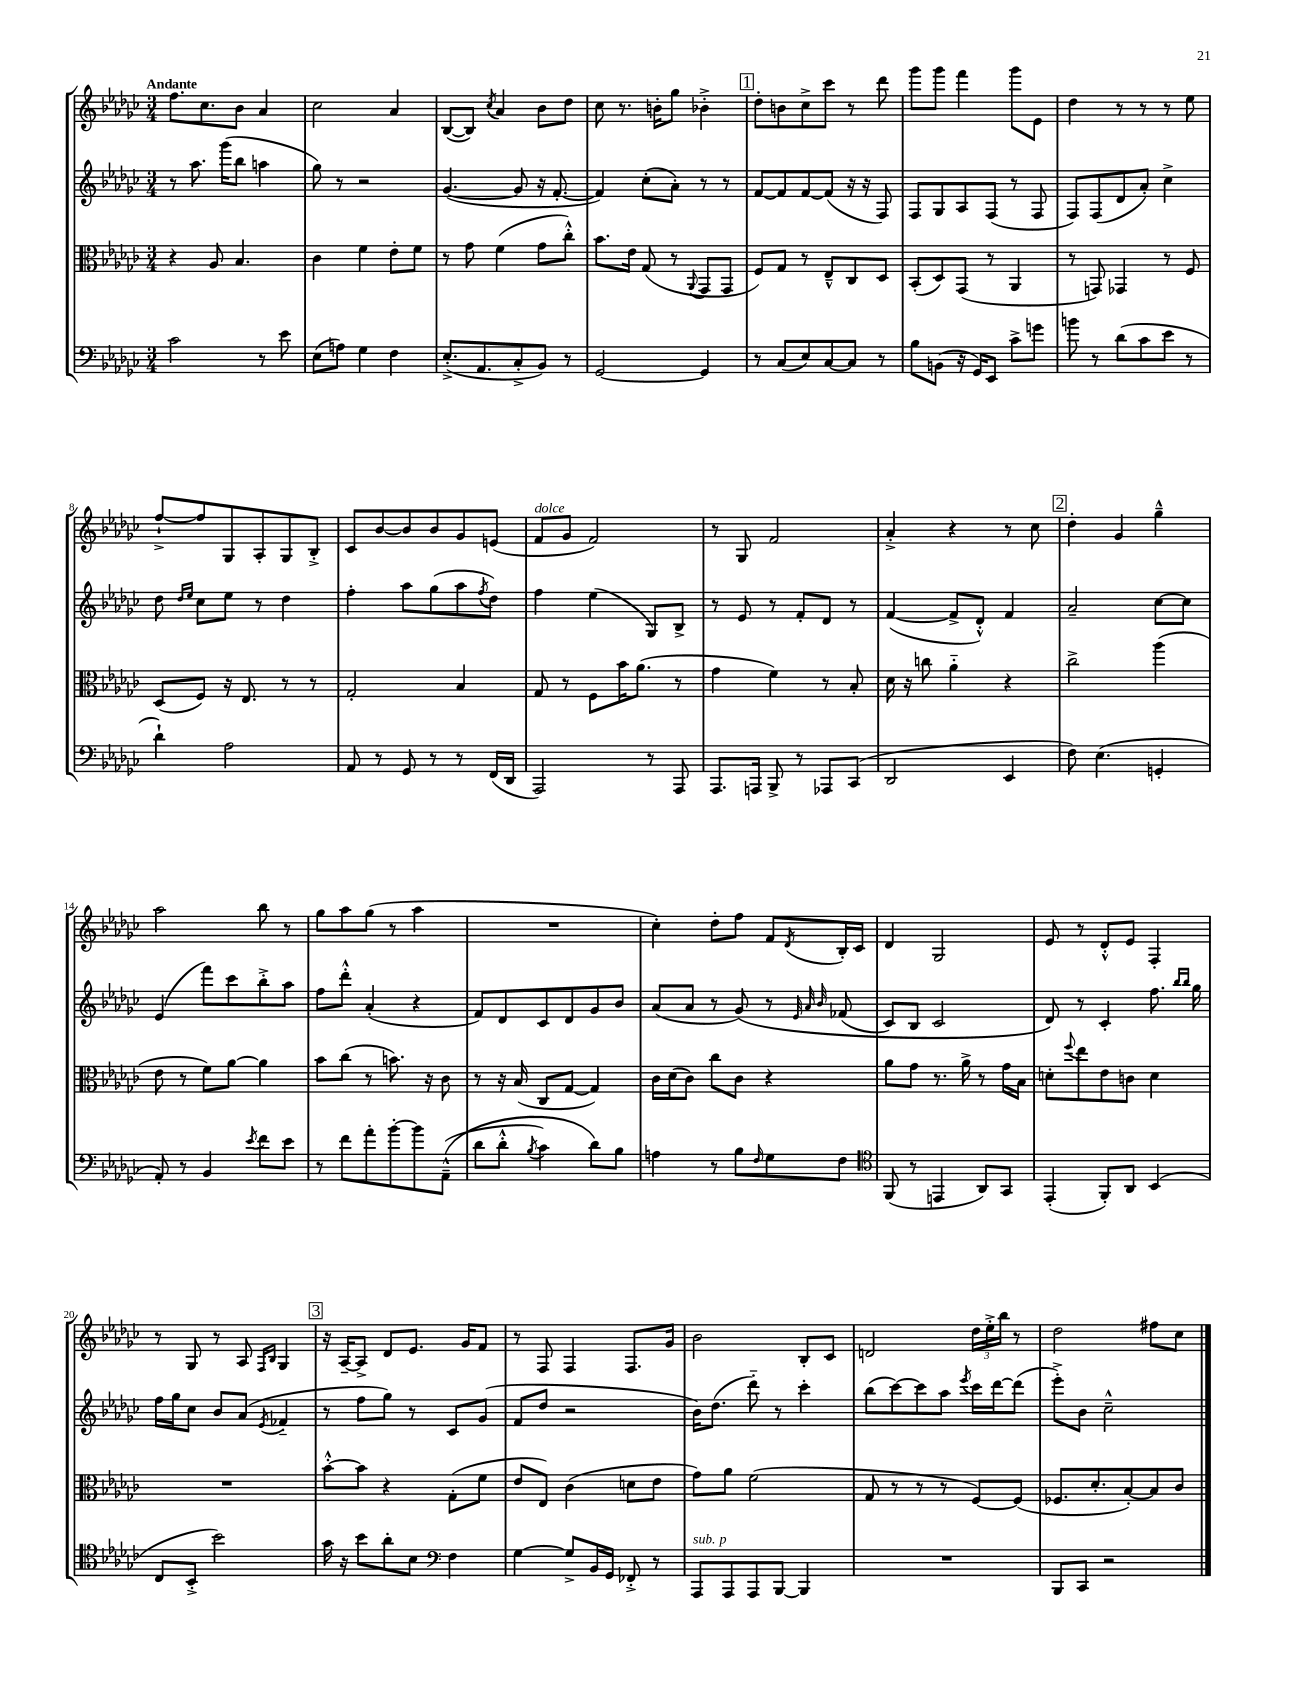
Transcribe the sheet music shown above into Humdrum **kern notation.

**kern	**kern	**kern	**kern
*staff4	*staff3	*staff2	*staff1
*clefF4	*clefC3	*clefG2	*clefG2
*k[b-e-a-d-g-c-]	*k[b-e-a-d-g-c-]	*k[b-e-a-d-g-c-]	*k[b-e-a-d-g-c-]
*M3/4	*M3/4	*M3/4	*M3/4
2c-	4r	8r	8.ff
.	.	8.aa-	.
.	.	.	8.cc-
.	8A-	.	.
.	.	(16ggg-	.
.	4.B-	8bb-	8b-
8r	.	4aa	4a-
8e-	.	.	.
=	=	=	=
(8E-	4c-	8gg-)	2cc-
8A)	.	8r	.
4G-	4f	2r	.
4F	8e-'	.	4a-
.	8f	.	.
=	=	=	=
(8.E-'^	8r	([4.g-	([8B-
.	8g-	.	8B-])
8.AA-	.	.	.
.	.	.	8qcc-
.	(4f	.	4a-
8C-'^	.	8g-]	.
8BB-)	8g-	16r	8b-
.	.	[8.f'	.
8r	8cc-'^^)	.	8dd-
=	=	=	=
[2GG-	8.b-	4f])	8cc-
.	.	.	8.r
.	16e-	.	.
.	(8G-	(8cc-'	.
.	.	.	16b'
.	8r	8a-')	8gg-
.	8qqAA-	.	.
4GG-]	8GG-	8r	4b-'^
.	8GG-	8r	.
=	=	=	=
8r	8F)	[8f	8dd-'
(8C-	8G-	8f]	8b
8E-)	8r	[8f	8cc-^
[8C-	8E-~^^	(8f]	8ccc-
8C-]	8C-	16r	8r
.	.	16r	.
8r	8D-	8F)	8ddd-
=	=	=	=
8B-	(8BB-'	8F	8ggg-
(8BB	8D-)	8G-	8ggg-
16r	(8GG-	8A-	4fff
16GG-)	.	.	.
8EE-	8r	(8F	.
8c-^	4AA-	8r	8ggg-
8g	.	8F	8e-
=	=	=	=
8b	8r	8F)	4dd-
8r	8GG)	(8F	.
(8d-	4GG-	8d-	8r
8c-	.	8a-')	8r
8e-	8r	4cc-^	8r
8r	8F	.	8ee-
=	=	=	=
4d-`)	(8D-	8dd-	[8ff`^
.	.	16qqdd-	.
.	.	16qqee-	.
.	8F)	8cc-	8ff]
2A-	16r	8ee-	8G-
.	8.E-	.	.
.	.	8r	8A-'
.	8r	4dd-	8G-
.	8r	.	8B-'^
=	=	=	=
8AA-	2G-'	4ff'	8c-
8r	.	.	[8b-
8GG-	.	8aa-	8b-]
8r	.	(8gg-	8b-
8r	4B-	8aa-	8g-
.	.	8qff	.
(16FF	.	8dd-)	(8e
16DD-	.	.	.
=	=	=	=
2AAA-)	8G-	4ff	8f
.	8r	.	8g-
.	8F	(4ee-	2f)
.	16b-	.	.
.	(8.a-	.	.
8r	.	8G-)	.
8AAA-	8r	8B-^	.
=	=	=	=
8.AAA-	4g-	8r	8r
.	.	8e-	8G-
16AAA	.	.	.
8BBB-^	4f)	8r	2f
8r	.	8f'	.
8AAA-	8r	8d-	.
(8CC-	8B-'	8r	.
=	=	=	=
2DD-	16d-	([4f	4a-'^
.	16r	.	.
.	8cc	.	.
.	4a-'~	8f^]	4r
.	.	8d-'^^)	.
4EE-	4r	4f	8r
.	.	.	8cc-
=	=	=	=
8F)	2cc-^	2a-~	4dd-'
(4.E-	.	.	.
.	.	.	4g-
4GG'	(4aa-	[8cc-	4gg-~^^
.	.	8cc-]	.
=	=	=	=
8AA-')	8e-	(4e-	2aa-
8r	8r	.	.
4BB-	8f)	8fff)	.
.	[8a-	8ccc-	.
8qe-	.	.	.
8f	4a-]	8bb-'^	8bb-
8e-	.	8aa-	8r
=	=	=	=
8r	8b-	8ff	8gg-
8f	(8cc-	8ddd-'^^	8aa-
8a-'	8r	(4a-'	(8gg-
[8b-'	8.b)	.	8r
8b-]	.	4r	4aa-
.	16r	.	.
&((8AA-~^^	8c-	.	.
=	=	=	=
8d-	8r	8f)	2.r
8d-'^^	16r	8d-	.
.	(16B-	.	.
8qB-	.	.	.
4c-)	8C-	8c-	.
.	[8G-	8d-	.
8d-&)	4G-])	8g-	.
8B-	.	8b-	.
=	=	=	=
4A	16c-	(8a-	4cc-')
.	(16d-	.	.
.	8c-)	8a-	.
8r	8cc-	8r	8dd-'
8B-	8c-	&(8g-)	8ff
16qqF	.	.	.
8G-	4r	8r	8f
.	.	32qqe-	.
.	.	32qqa-	.
.	.	32qqb-	8qd-
8F	.	(8f-	16B-'
.	.	.	16c-
=	=	=	=
*clefC4	*	*	*
(8FF	8a-	8c-)	4d-
8r	8g-	8B-	.
4EE	8.r	2c-	2G-
.	16a-^	.	.
8AA-)	8r	.	.
8GG-	16g-	.	.
.	16B-	.	.
=	=	=	=
(4EE-'	8d'	8d-&)	8e-
.	8qqff	.	.
.	8ee-	8r	8r
8FF')	8e-	4c-'	8d-'^^
8AA-	8c	.	8e-
(4BB-	4d	8.ff	4F'
.	.	16qqbb-	.
.	.	16qqbb-	.
.	.	16gg-	.
=	=	=	=
8C-	2.r	16ff	8r
.	.	16gg-	.
8BB-'^	.	8cc-	8G-
2b-)	.	8b-	8r
.	.	(8a-	8A-
.	.	.	16qqF
.	.	8qe-	16qqB-
.	.	4f-'~	4G-
=	=	=	=
16g-	[8b-'^^	8r	16r
16r	.	.	[16A-~
8b-	8b-]	8ff	8A-^]
8a-'	4r	8gg-)	8d-
8B-	.	8r	8.e-
*clefF4	*	*	*
4F	(8G-'	8c-	.
.	.	.	16g-
.	8f	(8g-	8f
=	=	=	=
[4G-	8e-	8f	8r
.	8E-)	8dd-	8F
8G-^]	(4c-	2r	4F
16BB-	.	.	.
16GG-	.	.	.
8FF-'^	8d	.	8.F
8r	8e-	.	.
.	.	.	16g-
=	=	=	=
8AAA-	8g-)	16b-)	2b-
.	.	(8.dd-	.
8AAA-	8a-	.	.
8AAA-	(2f	8ddd-'~)	.
[8BBB-	.	8r	.
4BBB-]	.	4ccc-'	8B-'
.	.	.	8c-
=	=	=	=
2.r	8G-	(8bb-	2d
.	8r	[8ccc-)	.
.	8r	8ccc-]	.
.	8r	8aa-	.
.	.	8qeee-	.
.	[8F)	16ccc-	24dd-
.	.	.	24ee-'^
.	.	[16ddd-	.
.	.	.	24bb-
.	(8F]	(8ddd-]	8r
=	=	=	=
8BBB-	8.F-	8eee-'^)	2dd-
8CC-	.	8b-	.
.	8.d-'	.	.
2r	.	2cc-~^^	.
.	[8B-')	.	.
.	8B-]	.	8ff#
.	8c-	.	8cc-
==	==	==	==
*-	*-	*-	*-
